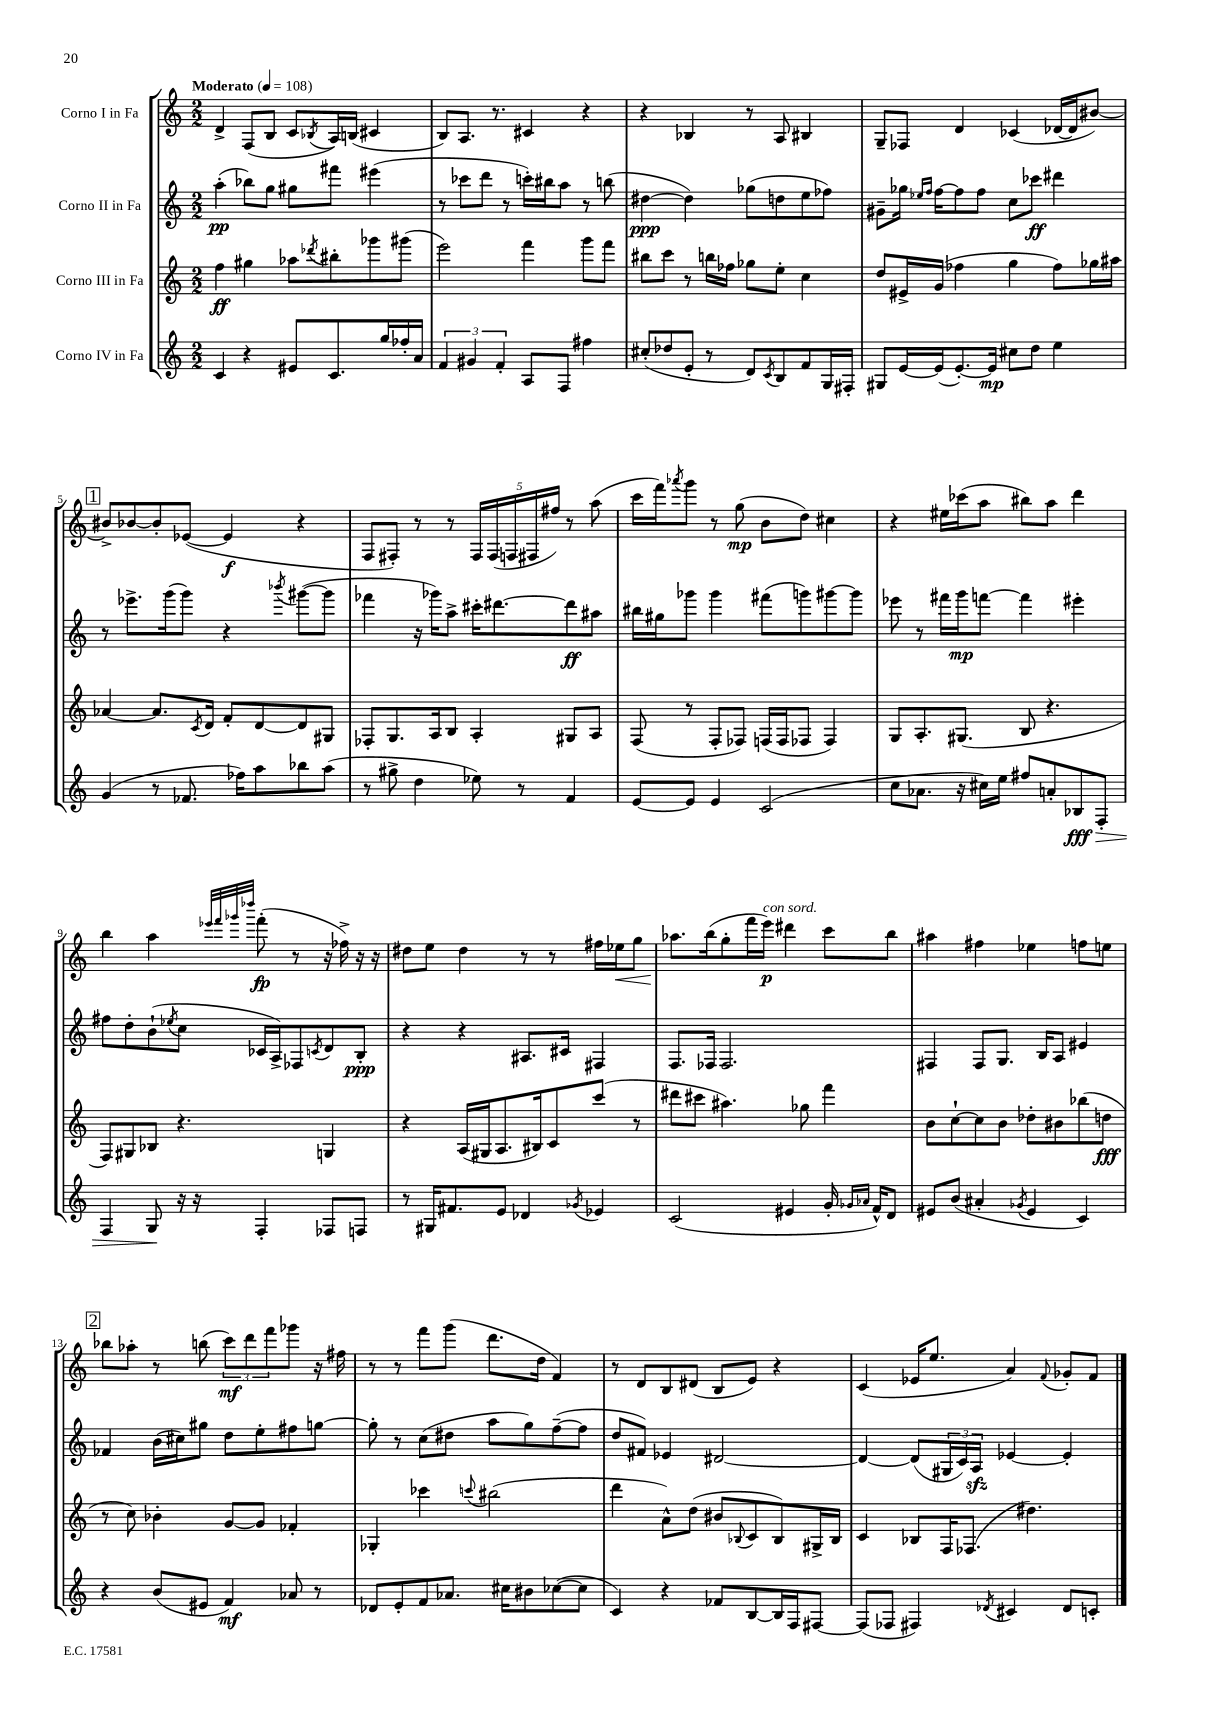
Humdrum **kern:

**kern	**dynam	**kern	**dynam	**kern	**dynam	**kern	**dynam
*part4	*part4	*part3	*part3	*part2	*part2	*part1	*part1
*staff4	*staff4	*staff3	*staff3	*staff2	*staff2	*staff1	*staff1
*I"Corno IV in Fa	*	*I"Corno III in Fa	*	*I"Corno II in Fa	*	*I"Corno I in Fa	*
*clefG2	*	*clefG2	*	*clefG2	*	*clefG2	*
*k[]	*	*k[]	*	*k[]	*	*k[]	*
*M2/2	*	*M2/2	*	*M2/2	*	*M2/2	*
*MM108	*	*MM108	*	*MM108	*	*MM108	*
=1	=1	=1	=1	=1	=1	=1	=1
!	!	!	!	!	!	!LO:TX:a:B:t=Moderato	!
4c/	.	4ff\	ff	(4aa'\	pp	4d^/	.
4r	.	4gg#X\	.	8bb-X\L)	.	(8F/L	.
.	.	.	.	8gg\J	.	8B/J	.
8e#X/L	.	8aa-X\L	.	8gg#X\L	.	8c/L	.
.	.	8qddd-X/	.	.	.	8qB-X/	.
8.c/	.	8bb#X'\	.	8fff#X\J	.	16A/L)	.
.	.	.	.	.	.	(16Bn/JJ	.
.	.	8ggg-X\	.	(4eee#X\	.	4c#X/	.
16gg/L	.	.	.	.	.	.	.
16ff-X'/	.	(8ggg#X\J	.	.	.	.	.
16a/JJ	.	.	.	.	.	.	.
=2	=2	=2	=2	=2	=2	=2	=2
6f/	.	2eee\)	.	8r	.	8B/L)	.
.	.	.	.	8ccc-X\L	.	8.A/J	.
6g#X/	.	.	.	.	.	.	.
.	.	.	.	8ddd\J	.	.	.
.	.	.	.	.	.	8.r	.
6f'/	.	.	.	.	.	.	.
.	.	.	.	8r	.	.	.
8A/L	.	4fff\	.	16cccn'\LL)	.	4c#X/	.
.	.	.	.	16bb#X\J	.	.	.
8F/J	.	.	.	8aa\J	.	.	.
4ff#X\	.	8ggg\L	.	8r	.	4r	.
.	.	8fff\J	.	(8bbn\	.	.	.
=3	=3	=3	=3	=3	=3	=3	=3
(8cc#X'/L	.	8bb#X\L	.	[4dd#X\	ppp	4r	.
8dd-X/	.	8ccc\J	.	.	.	.	.
8e'/J	.	8r	.	4dd#\])	.	4B-X/	.
8r	.	16bbn\LL	.	.	.	.	.
.	.	16ff-X\JJ	.	.	.	.	.
8d/L)	.	8gg-X\L	.	(8gg-X\L	.	8r	.
8qc/	.	.	.	.	.	.	.
8B/	.	8ee'\J	.	8ddn\	.	8A/	.
8f/	.	4cc\	.	8ee\	.	4B#X/	.
16G/L	.	.	.	8ff-X\J)	.	.	.
16F#X'/JJ	.	.	.	.	.	.	.
=4	=4	=4	=4	=4	=4	=4	=4
8G#X/L	.	8dd/L	.	8g#X~\L	.	8G~/L	.
[16e/L	.	16e#X^/L	.	16gg-X\Jk	.	8F-X/J	.
.	.	.	.	16qqee-X/LL	.	.	.
.	.	.	.	16qqff/JJ	.	.	.
(16e/J]	.	(16g/JJ	.	[16ff\KL	.	.	.
[8.e'/)	.	4ff-X\	.	8ff\]	.	4d/	.
.	.	.	.	8ff\J	.	.	.
16e/Jk]	mp	.	.	.	.	.	.
8cc#X\L	.	4gg\	.	8cc\L	.	(4c-X/	.
8dd\J	.	.	.	8ccc-X\J	ff	.	.
4ee\	.	8ff-\L)	.	4ddd#X\	.	[16d-X/LL	.
.	.	.	.	.	.	16d-/J]	.
.	.	16gg-X\L	.	.	.	[8b#X/J)	.
.	.	16aa#X\JJ	.	.	.	.	.
!!LO:LB:g=z
!!LO:REH:place=s1:t=1
=5	=5	=5	=5	=5	=5	=5	=5
(4g/	.	[4a-X/	.	8r	.	8b#X^/L]	.
.	.	.	.	8.eee-X^\L	.	[8b-X/	.
8r	.	8.a-/L]	.	.	.	8b-'/]	.
.	.	.	.	(16ggg\k	.	.	.
8.f-X/	.	.	.	8ggg\J)	.	([8e-X/J	.
.	.	8qc/	.	.	.	.	.
.	.	16d/Jk	.	.	.	.	.
.	.	8f'/L	.	4r	.	4e-/]	f
16ff-X\KL)	.	.	.	.	.	.	.
8aa\	.	[8d/	.	.	.	.	.
.	.	.	.	8qbbb-X/	.	.	.
8bb-X\	.	8d/]	.	([8ggg#X\L	.	4r	.
(8aa\J	.	8G#X/J	.	8ggg#\J]	.	.	.
=6	=6	=6	=6	=6	=6	=6	=6
8r	.	8F-X'/L	.	4fff-X\	.	8F/L	.
8gg#X^\	.	8.G/	.	.	.	8F#X'/J)	.
4dd\	.	.	.	16r	.	8r	.
.	.	16A/k	.	16ggg-X\KL)	.	.	.
.	.	8B/J	.	8aa^\J	.	8r	.
8ee-X\)	.	4A'/	.	16ccc#X'\KL	.	20F#/LL	.
.	.	.	.	.	.	(20F#/	.
.	.	.	.	[8.ddd#X\	.	.	.
.	.	.	.	.	.	20Fn/	.
8r	.	.	.	.	.	.	.
.	.	.	.	.	.	20F#X/	.
.	.	.	.	.	.	20ff#X/JJ)	.
4f/	.	8G#X/L	.	8ddd#\]	ff	8r	.
.	.	8A/J	.	8aa#X\J	.	(8aa\	.
=7	=7	=7	=7	=7	=7	=7	=7
[8e/L	.	(8F/	.	16bb#X\LL	.	16ccc\LL	.
.	.	.	.	16gg#X\J	.	16fff\J)	.
.	.	.	.	.	.	8qaaa-X/	.
8e/J]	.	8r	.	8ggg-X\J	.	8ggg\J	.
4e/	.	8F'/L	.	4ggg-\	.	8r	.
.	.	8F-X/J)	.	.	.	(8gg\	mp
(2c/	.	(16Fn/LL	.	(8fff#X\L	.	8b\L	.
.	.	16F/J	.	.	.	.	.
.	.	8F-X/J	.	8gggn\)	.	8dd\J)	.
.	.	4F-/)	.	[8ggg#X\	.	4cc#X\	.
.	.	.	.	8ggg#\J]	.	.	.
=8	=8	=8	=8	=8	=8	=8	=8
8cc\L	.	8G/L	.	8eee-X\	.	4r	.
8.a-X\J	.	8.A'/	.	8r	.	.	.
.	.	.	.	16fff#X\LL	.	16ee#X\LL	.
16r	.	(8.G#X/J	.	16ggg\J	mp	(16ccc-X\J	.
16cc#X\LL)	.	.	.	[8fffn\J	.	8aa\J	.
16ee\JJ	.	.	.	.	.	.	.
8ff#X/L	.	8B/	.	4fff\]	.	8bb#X\L)	.
8an'/	.	4.r	.	.	.	8aa\J	.
!	!LO:HP:b	!	!	!	!	!	!
8B-X/	> fff	.	.	4eee#X'\	.	4ddd\	.
8F'/J	.	.	.	.	.	.	.
!!LO:LB:g=z
=9	=9	=9	=9	=9	=9	=9	=9
4F/	.	8F/L)	.	8ff#X\L	.	4bb\	.
.	.	8G#X/	.	8dd'\	.	.	.
8G/	.	8B-X/J	.	(8b`\	.	4aa\	.
.	.	.	.	8qee-X/	.	.	.
16r	]	4.r	.	8cc\J	.	.	.
16r	.	.	.	.	.	.	.
.	.	.	.	.	.	32qqeee-X/LLL	.
.	.	.	.	.	.	32qqfff/	.
.	.	.	.	.	.	32qqggg-X/	.
.	.	.	.	.	.	32qqdddd-X/JJJ	.
4F'/	.	.	.	16c-X/LL	.	(8fff'\	fp
.	.	.	.	16A^/J)	.	.	.
.	.	.	.	8F-X/	.	8r	.
.	.	.	.	8qcn/	.	.	.
8F-X/L	.	4Gn/	.	8d/	.	16r	.
.	.	.	.	.	.	16ff-X^\)	.
8Fn/J	.	.	.	8B'/J	ppp	16r	.
.	.	.	.	.	.	16r	.
=10	=10	=10	=10	=10	=10	=10	=10
8r	.	4r	.	4r	.	8dd#X\L	.
16G#X/KL	.	.	.	.	.	8ee\J	.
8.f#X/	.	.	.	.	.	.	.
.	.	(16A/LL	.	4r	.	4dd#\	.
.	.	16G#X/J	.	.	.	.	.
8e/J	.	8.A/	.	.	.	.	.
4d-X/	.	.	.	8.A#X/L	.	8r	.
.	.	16B#X/k)	.	.	.	.	.
.	.	8c/	.	.	.	8r	.
.	.	.	.	16c#X/Jk	.	.	.
8qg-X/	.	.	.	.	.	.	.
4e-X/	.	(8ccc/J	.	4F#X/	.	16ff#X\LL	.
!	!	!	!	!	!	!	!LO:HP:b
.	.	.	.	.	.	16ee-X\J	<
.	.	8r	.	.	.	8gg\J	.
=11	=11	=11	=11	=11	=11	=11	=11
(2c/	.	8ddd#X\L	.	8.F/L	.	8.aa-X\L	.
.	.	8ccc#X\J	.	.	.	.	.
.	.	.	.	16F-X/Jk	.	(16bb\k	[
.	.	4.aa#X\)	.	2.F-/	.	8gg'\	.
.	.	.	.	.	.	16fff\L	.
!	!	!	!	!	!	!LO:TX:a:i:t=con sord.	!
.	.	.	.	.	.	16eee\JJ)	p
4e#X/	.	.	.	.	.	4ddd#X\	.
.	.	8gg-X\	.	.	.	.	.
16g'/	.	4fff\	.	.	.	8ccc\L	.
16qqg-X/LL	.	.	.	.	.	.	.
16qqa-X/JJ	.	.	.	.	.	.	.
16f^^/KL)	.	.	.	.	.	.	.
8d/J	.	.	.	.	.	8bb\J	.
=12	=12	=12	=12	=12	=12	=12	=12
8e#X/L	.	8b\L	.	4F#X/	.	4aa#X\	.
(8b/J	.	[8cc`\	.	.	.	.	.
4a#X'/	.	8cc\]	.	8F#/L	.	4ff#X\	.
.	.	8b\J	.	8.G/J	.	.	.
8qg-X/	.	.	.	.	.	.	.
4e#/	.	8dd-X'\L	.	.	.	4ee-X\	.
.	.	.	.	16B/KL	.	.	.
.	.	8b#X\	.	8A/J	.	.	.
4c/)	.	(8bb-X\	.	4e#X/	.	8ffn\L	.
.	.	8ddn\J	fff	.	.	8een\J	.
!!LO:LB:g=z
!!LO:REH:place=s1:t=2
=13	=13	=13	=13	=13	=13	=13	=13
4r	.	8r	.	4f-X/	.	8bb-X\L	.
.	.	8cc\)	.	.	.	8aa-X'\J	.
(8b/L	.	4b-X'\	.	(16b\LL	.	8r	.
.	.	.	.	16cc#X\J)	.	.	.
8e#X/J	.	.	.	8gg#X\J	.	(8bbn\	.
4f/)	mf	[8g/L	.	8dd\L	.	12ccc\L)	mf
.	.	.	.	.	.	12ddd\	.
.	.	8g/J]	.	8ee'\	.	.	.
.	.	.	.	.	.	12fff\	.
8a-X/	.	4f-X'/	.	8ff#X\	.	8ggg-X\J	.
8r	.	.	.	[8ggn\J	.	16r	.
.	.	.	.	.	.	16ff#X\	.
=14	=14	=14	=14	=14	=14	=14	=14
8d-X/L	.	4G-X'/	.	8gg'\]	.	8r	.
8e'/	.	.	.	8r	.	8r	.
8f/	.	4ccc-X\	.	(8cc\L	.	8fff\L	.
8.a-X/J	.	.	.	8dd#X\J	.	(8ggg\J	.
.	.	8qqcccn/	.	.	.	.	.
.	.	(2bb#X\	.	8aa\L	.	8.ddd\L	.
16cc#X\KL	.	.	.	.	.	.	.
8b#X\	.	.	.	8gg\)	.	.	.
.	.	.	.	.	.	16dd\Jk	.
([8cc-X\	.	.	.	([8ff~\	.	4f/)	.
8cc-\J]	.	.	.	8ff\J]	.	.	.
=15	=15	=15	=15	=15	=15	=15	=15
4c/)	.	4ddd\	.	8dd/L	.	8r	.
.	.	.	.	8f#X/J)	.	8d/L	.
4r	.	8a^^\L)	.	4e-X/	.	8B/	.
.	.	(8dd\J	.	.	.	(8d#X/J	.
8f-X/L	.	8b#X/L	.	[2d#X/	.	8B/L	.
.	.	8qqB-X/	.	.	.	.	.
[8B/	.	8c/	.	.	.	8e/J)	.
16B/L]	.	8B-/)	.	.	.	4r	.
16F/J	.	.	.	.	.	.	.
[8F#X/J	.	16G#X^/L	.	.	.	.	.
.	.	16B-/JJ	.	.	.	.	.
=16	=16	=16	=16	=16	=16	=16	=16
(8F#/L]	.	4c/	.	4d#/_	.	(4c/	.
8F-X/J	.	.	.	.	.	.	.
4F#X/)	.	8B-X/L	.	(8d#/L]	.	16e-X/KL	.
.	.	.	.	.	.	8.ee/J	.
.	.	16F/K	.	24G#X/L	.	.	.
.	.	.	.	24c/)	.	.	.
.	.	(8.F-X/J	.	.	.	.	.
.	.	.	.	24Azz/JJ	.	.	.
8qd-X/	.	.	.	.	.	.	.
4c#X/	.	.	.	[4e-X/	.	4a/)	.
.	.	4.dd#X\)	.	.	.	.	.
.	.	.	.	.	.	8qqf/	.
8d-/L	.	.	.	4e-'/]	.	8g-X'/L	.
8cn'/J	.	.	.	.	.	8f/J	.
==	==	==	==	==	==	==	==
*-	*-	*-	*-	*-	*-	*-	*-
